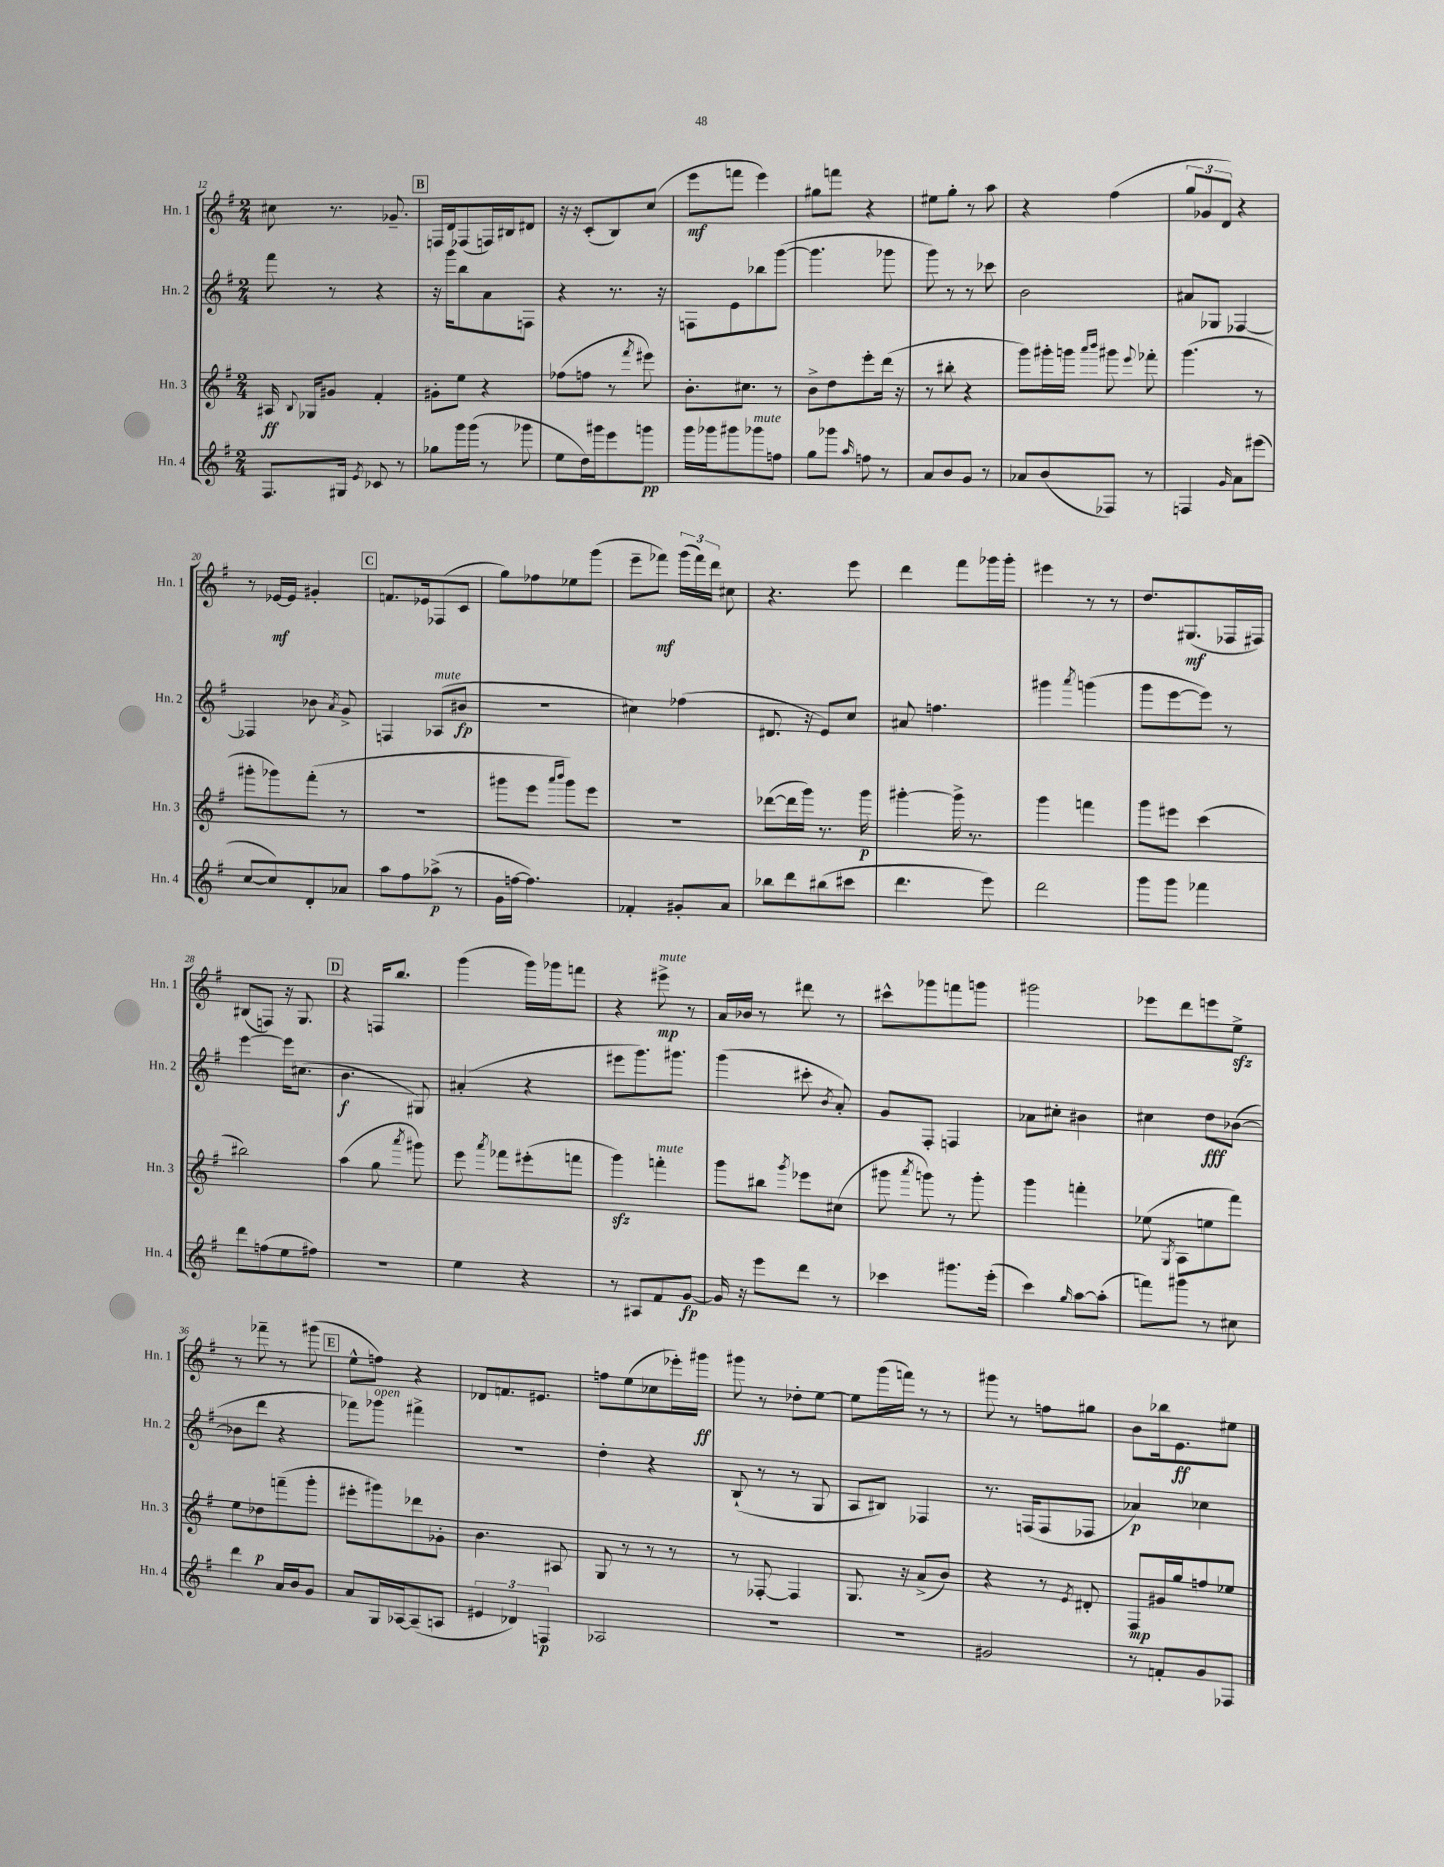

**kern	**kern	**kern	**kern
*staff4	*staff3	*staff2	*staff1
*clefG2	*clefG2	*clefG2	*clefG2
*k[f#]	*k[f#]	*k[f#]	*k[f#]
*M2/4	*M2/4	*M2/4	*M2/4
8.F#	16A#	8fff#	8cc#
.	8qqB	.	.
.	16G-	.	.
.	8g#	8r	8.r
16G#	.	.	.
8qe	.	.	.
8c-	4f#'	4r	.
.	.	.	8.g-~
8r	.	.	.
=	=	=	=
8gg-	8g#'	16r	16F
.	.	16ggg	16d
16ggg	8ee	8bb	(8F-
(16ggg	.	.	.
8r	4r	8a	16F)
.	.	.	16B#
8ggg-	.	8F	8d#
=	=	=	=
8ee	(8ff-	4r	16r
.	.	.	16r
16dd)	8ff	.	(8c'
16ggg#	.	.	.
8eee	8r	8.r	8B)
.	8qfff#	.	.
8ggg	8eee#)	.	(8cc
.	.	16r	.
=	=	=	=
16ggg	8.b'	8F	8eee
16ggg-	.	.	.
8ggg#	.	8e	8fff
.	8.cc#	.	.
8ggg-	.	8bb-	4eee)
8ff	8r	([8ggg	.
=	=	=	=
8gg	8b^	4.ggg]	8gg#
8ggg-	8dd	.	8fff
16qqaa	.	.	.
8ff	8eee'	.	4r
8r	(16ddd	8ggg-	.
.	16r	.	.
=	=	=	=
8a	8r	8ggg)	8ee#
8b	8bb#'	8r	8gg'
8g	4r	8r	8r
8r	.	8ccc-	8aa
=	=	=	=
8a-	8ggg)	2b	4r
(8b	16ggg#'	.	.
.	16ggg	.	.
.	16qqaaa	.	.
.	16qqbbb	.	.
8F-)	8ggg#	.	(4ff#
.	8qqeee	.	.
8r	8fff-'	.	.
=	=	=	=
4F	(4.ggg	8a#	12gg
.	.	.	12g-
.	.	8G-	.
.	.	.	12d)
16qqg	.	.	.
8a	.	[4F-	4r
(8eee#	8r	.	.
=	=	=	=
[8cc	8ggg#'	4F-]	8r
8cc])	8ggg-)	.	[16e-
.	.	.	16e-]
8d'	(8fff#'	8b-	4g#'
.	.	8qa	.
8a-	8r	8g^	.
=	=	=	=
8aa	2r	4F	8.f
8ff#	.	.	.
.	.	.	16e-
(8aa-^	.	(8A-	(8F-
8r	.	8b#	8c
=	=	=	=
16g	8ggg#	2r	8gg)
[16ff	.	.	.
4.ff])	8eee	.	8ff-
.	16qqaaa	.	.
.	16qqbbb	.	.
.	8ggg#)	.	8ee-
.	8eee	.	(8ggg
=	=	=	=
4f-'	2r	4cc#)	8eee~
.	.	.	8fff-)
8g#'	.	(4ff-	(24ggg
.	.	.	24fff-)
.	.	.	24ddd
8a	.	.	8cc#
=	=	=	=
8bb-	([8ddd-	8.d#	4.r
8ddd	16ddd-]	.	.
.	16ggg)	16r	.
(8bb#	8.r	8e)	.
8ccc#	.	8cc	8eee
.	16ggg	.	.
=	=	=	=
4.ddd	[4ggg#'	8a#	4ddd
.	.	4.ff	.
.	16ggg#^]	.	8fff#
.	8.r	.	.
8eee)	.	.	16ggg-
.	.	.	16ggg-'
=	=	=	=
2ddd	4ggg	4ggg#	4eee#
.	.	8qaaa	.
.	4fff	(4ggg	8r
.	.	.	8r
=	=	=	=
8ggg	8ggg	8ggg	8.dd
8ggg	8eee#	[8eee	.
.	.	.	(8.G#
4fff-	(4ccc	8eee])	.
.	.	8r	16F-
.	.	.	16F#)
=	=	=	=
8ddd	2bb#)	[4eee	(8B#
(8ff	.	.	8F)
8ee	.	16eee]	16r
.	.	(8.cc#	8.G
8ff#)	.	.	.
=	=	=	=
2r	(4aa	4.b	4r
.	8gg	.	16F
.	.	.	8.bb
.	8qaaa	.	.
.	8ggg#)	8G#)	.
=	=	=	=
4ee	8eee	(4a#'	(4ggg
.	8qaaa	.	.
.	8fff-	.	.
4r	(8eee#'	4r	16ggg)
.	.	.	16ggg-
.	8fff	.	8fff
=	=	=	=
8r	4ggg)	8eee#	4r
8A#	.	8.ggg)	.
8f#	4fff'	.	8eee#^
.	.	8.ggg#	.
[8g	.	.	8r
=	=	=	=
16g]	8ggg	(4ggg	16a
16r	.	.	16b-
8eee	8bb#	.	8r
.	8qggg	.	.
8ddd	8eee-	8ccc#'	8ddd#
.	.	8qb	.
8r	(8cc#	8a')	8r
=	=	=	=
4ccc-	8ggg#	8g	8ccc#^^
.	8qaaa	.	.
.	8ggg)	8F#'	8ggg-
8.ggg#	8r	4F	8fff
.	8ggg'	.	8ggg
(16eee'	.	.	.
=	=	=	=
4ccc)	4ggg	8a-	2ggg#
.	.	8cc#'	.
16qqgg	.	.	.
[8aa	4fff'	4b#	.
(8aa']	.	.	.
=	=	=	=
8fff)	(8ee-	4cc#	8eee-
.	8qG	.	.
8ggg#	8A	.	8ddd
8r	8ee	8dd	8eee
8cc#	8fff#)	([8b-	8ee^
=	=	=	=
4ddd	8ee	8b-]	8r
.	8dd-	8ddd	8fff-~
16a	(8fff~	4r	8r
16b	.	.	.
8g	8ggg'	.	(8ggg#
=	=	=	=
8a	8eee#'	8fff-)	8ee^^
16G	8ggg#)	8ggg-	8ff)
[16A-	.	.	.
(8A-~]	8ddd-	4fff#^	4r
8A	8g-'	.	.
=	=	=	=
6e#	4.b	2r	8d-
.	.	.	8.f
6d-)	.	.	.
.	.	.	8.e#
6F	.	.	.
.	8A#	.	.
=	=	=	=
2A-	8G	4dd'	8ff
.	8r	.	(8ee
.	8r	4r	8cc-
.	8r	.	16eee-')
.	.	.	16ggg#
=	=	=	=
2r	8r	(8B`	8ggg#
.	[8F-'	8r	8r
.	4F-]	8r	8dd-'
.	.	8G	[8ee
=	=	=	=
2r	8.G	8A	8ee]
.	.	8B#)	(16ggg
.	16r	.	16fff)
.	(8a^	4F-	8r
.	8b)	.	8r
=	=	=	=
2g#	4r	8.r	8ggg#
.	.	.	8r
.	.	(16F	.
.	8r	8F	8ff
.	8qe	.	.
.	8d#'	8F-	8gg#
=	=	=	=
8r	8F#	4a-)	8b
8f'	16g#	.	16bb-
.	16gg	.	8.e
8g	8ff	4cc-	.
8F-	8ee-	.	8ee#
==	==	==	==
*-	*-	*-	*-
